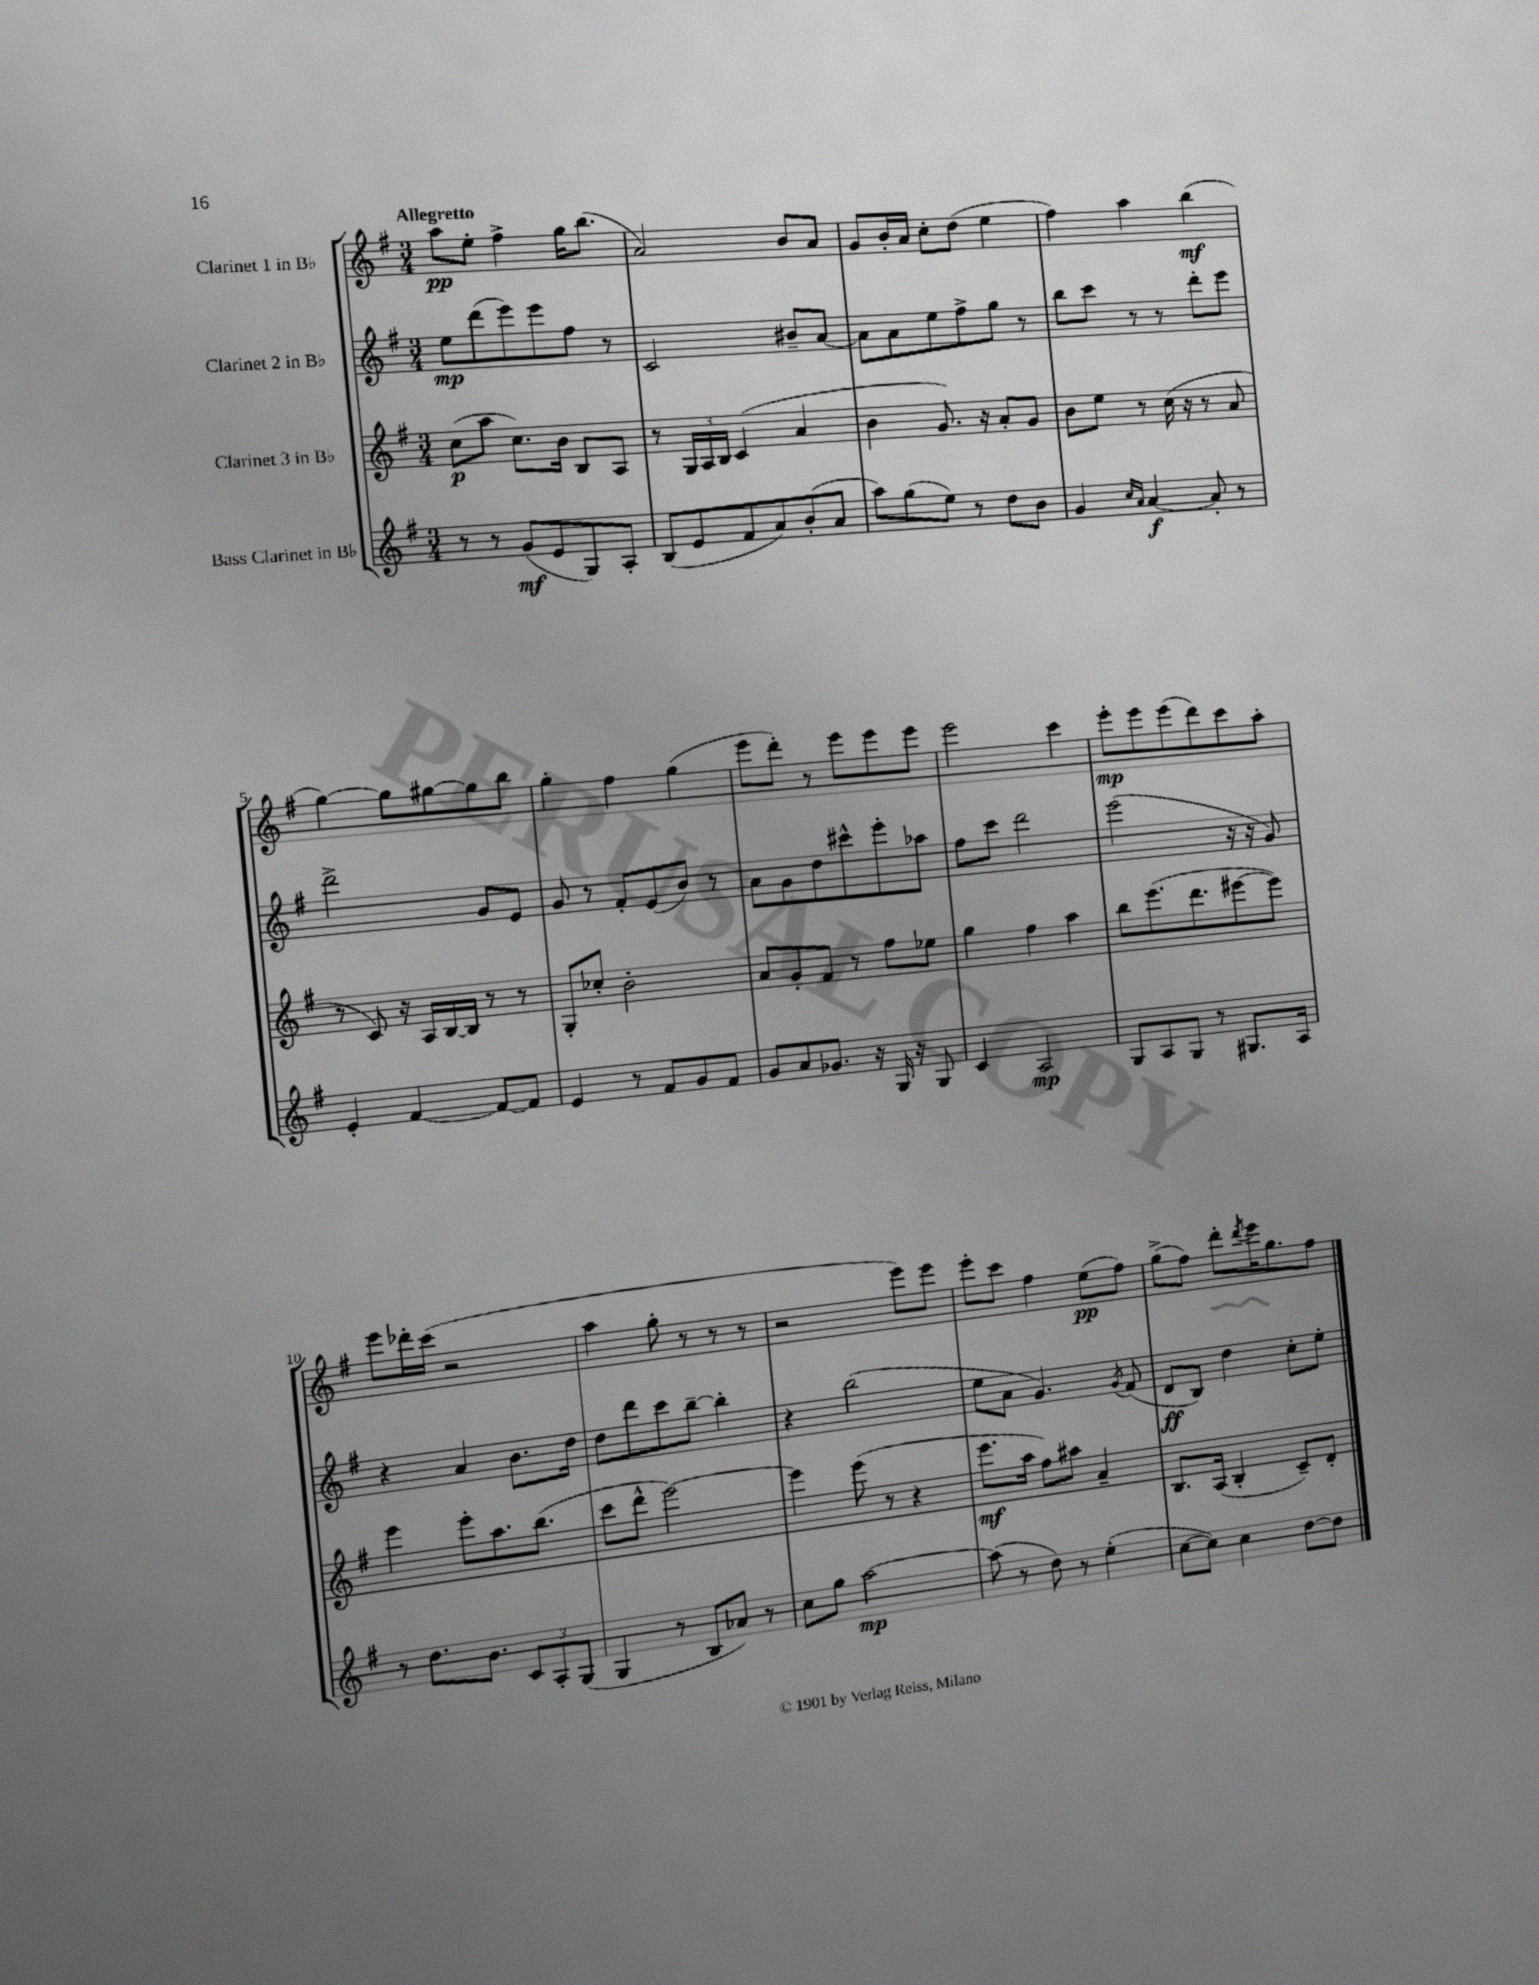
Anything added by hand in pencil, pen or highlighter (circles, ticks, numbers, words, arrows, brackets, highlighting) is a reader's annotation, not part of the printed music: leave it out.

**kern	**kern	**kern	**kern
*staff4	*staff3	*staff2	*staff1
*clefG2	*clefG2	*clefG2	*clefG2
*k[f#]	*k[f#]	*k[f#]	*k[f#]
*M3/4	*M3/4	*M3/4	*M3/4
8r	(8cc\L	8ee\L	8aa\L
8r	8aa\J	(8ddd\	8ee'\J
(8g/L	8.cc\L)	8eee\)	4ff#^\
8e/	.	8eee\	.
.	16b\Jk	.	.
8G/)	8B/L	8ff#\J	16gg\LK
.	.	.	(8.bb\J
8A'/J	8A/J	8r	.
=	=	=	=
(8B/L	8r	2c/	2a/)
8e/	24G/LL	.	.
.	24A/	.	.
.	24B/JJ	.	.
8f#/	(4c/	.	.
8a/)	.	.	.
(8b'/	4a/	8b#~/L	8b/L
8a/J	.	[8a/J	8a/J
=	=	=	=
8aa\L)	4b\	8a\]L	8g/L
(8gg\	.	8a\	16b'/L
.	.	.	16a/JJ
8ee\J)	8.g/)	8ee\	8cc'\L
8r	.	8ff#^\	(8dd\J
.	16r	.	.
8dd\L	8a'/L	8gg\J	4ee\
8b\J	8g/J	8r	.
=	=	=	=
4g/	8b\L	8bb\L	4ff#\)
.	8ee\J	8ccc\J	.
16qqcc/LL	.	.	.
16qqa/JJ	.	.	.
[4a/	8r	8r	4aa\
.	(16cc\	8r	.
.	16r	.	.
8a'/]	8r	8ddd'\L	(4bb\
8r	8a/	8eee\J	.
=	=	=	=
4e'/	8r	2ddd^\	[4gg\)
.	8c/)	.	.
[4f#/	16r	.	8gg\]L
.	16A/LL	.	.
.	[16B/	.	[8gg#\
.	16B/]JJ	.	.
8f#/_L	8r	8g/L	8gg#\]
8f#/]J	8r	8e/J	8bb\J
=	=	=	=
4e/	8G'/L	8g/	4gg'\
.	8cc-'/J	8r	.
8r	2b'\	8f#'/L	4ff#\
8f#/L	.	(8e/	.
8g/	.	8b/J)	(4gg\
8f#/J	.	8r	.
=	=	=	=
8g/L	8a/L	8a\L	8eee\L
8a/	8g'/	8g\	8ddd'\J)
8.g-/J	8f#/J	8dd\	8r
.	8r	8ccc#^^\	8eee\L
16r	.	.	.
16G/	8ff#\L	8eee'\	8eee\
16r	.	.	.
8G/	8ee-\J	8aa-\J	8eee\J
=	=	=	=
4c/	4gg\	8ff#\L	2eee\
.	.	8ccc\J	.
2A/	4ff#\	2ddd\	.
.	4aa\	.	4ccc\
=	=	=	=
8G/L	8bb\L	(2eee\	8eee'\L
8A/	(8.eee\	.	8eee\
8G/J	.	.	(8eee\
.	8.ddd\	.	.
8r	.	.	8ddd\)
8.G#/L	[8eee#\	16r	8ccc\
.	.	16r	.
.	8eee#\]J)	8g/)	8aa'\J
16A/Jk	.	.	.
=	=	=	=
8r	4eee\	4r	8eee\L
8.dd\L	.	.	16ddd-'\L
.	.	.	(16ccc\JJ
.	8eee'\L	4a/	2r
8.b\J	.	.	.
.	8.aa\	.	.
12c/L	.	8.b\L	.
.	(8.bb\J	.	.
12A'/	.	.	.
(12G/J	.	.	.
.	.	16dd\Jk	.
=	=	=	=
4G/	8ccc\L	8dd\L	4aa\
.	8ddd^^\J	8ddd\	.
8r	[2eee\)	8ccc\	8gg'\
8B/L	.	[8bb~\J	8r
8a-/J)	.	4bb'\]	8r
8r	.	.	8r
=	=	=	=
8cc\L	4eee\]	4r	2r
8gg\J	.	.	.
[2aa\	(8eee\	(2bb\	.
.	8r	.	.
.	4r	.	8eee\L)
.	.	.	8eee\J
=	=	=	=
(8aa\]	8.eee\L	8ee\L	8eee'\L
8r	.	8a\J	8ccc\J
.	16aa\Jk	.	.
8dd\)	8ff#\L)	4.g/)	4ff#\
8r	8aa#\J	.	.
(4ee'\	4a~/	.	(8ee\L
.	.	8qg/	.
.	.	(8f#/	8ff#\J)
=	=	=	=
[8cc\L	8.B/L	8d/L	(8gg^\L
8cc\]J)	.	8B/J)	8ff#\J)
.	(16A/Jk	.	.
4cc\	4B'/	4dd\	8ddd'\L
.	.	.	8qddd/
.	.	.	16eee\K
.	.	.	8.gg\
[8dd\L	8c~/L)	8cc'\L	.
8dd\]J	8d'/J	8ee'\J	8ff#\J
==	==	==	==
*-	*-	*-	*-
